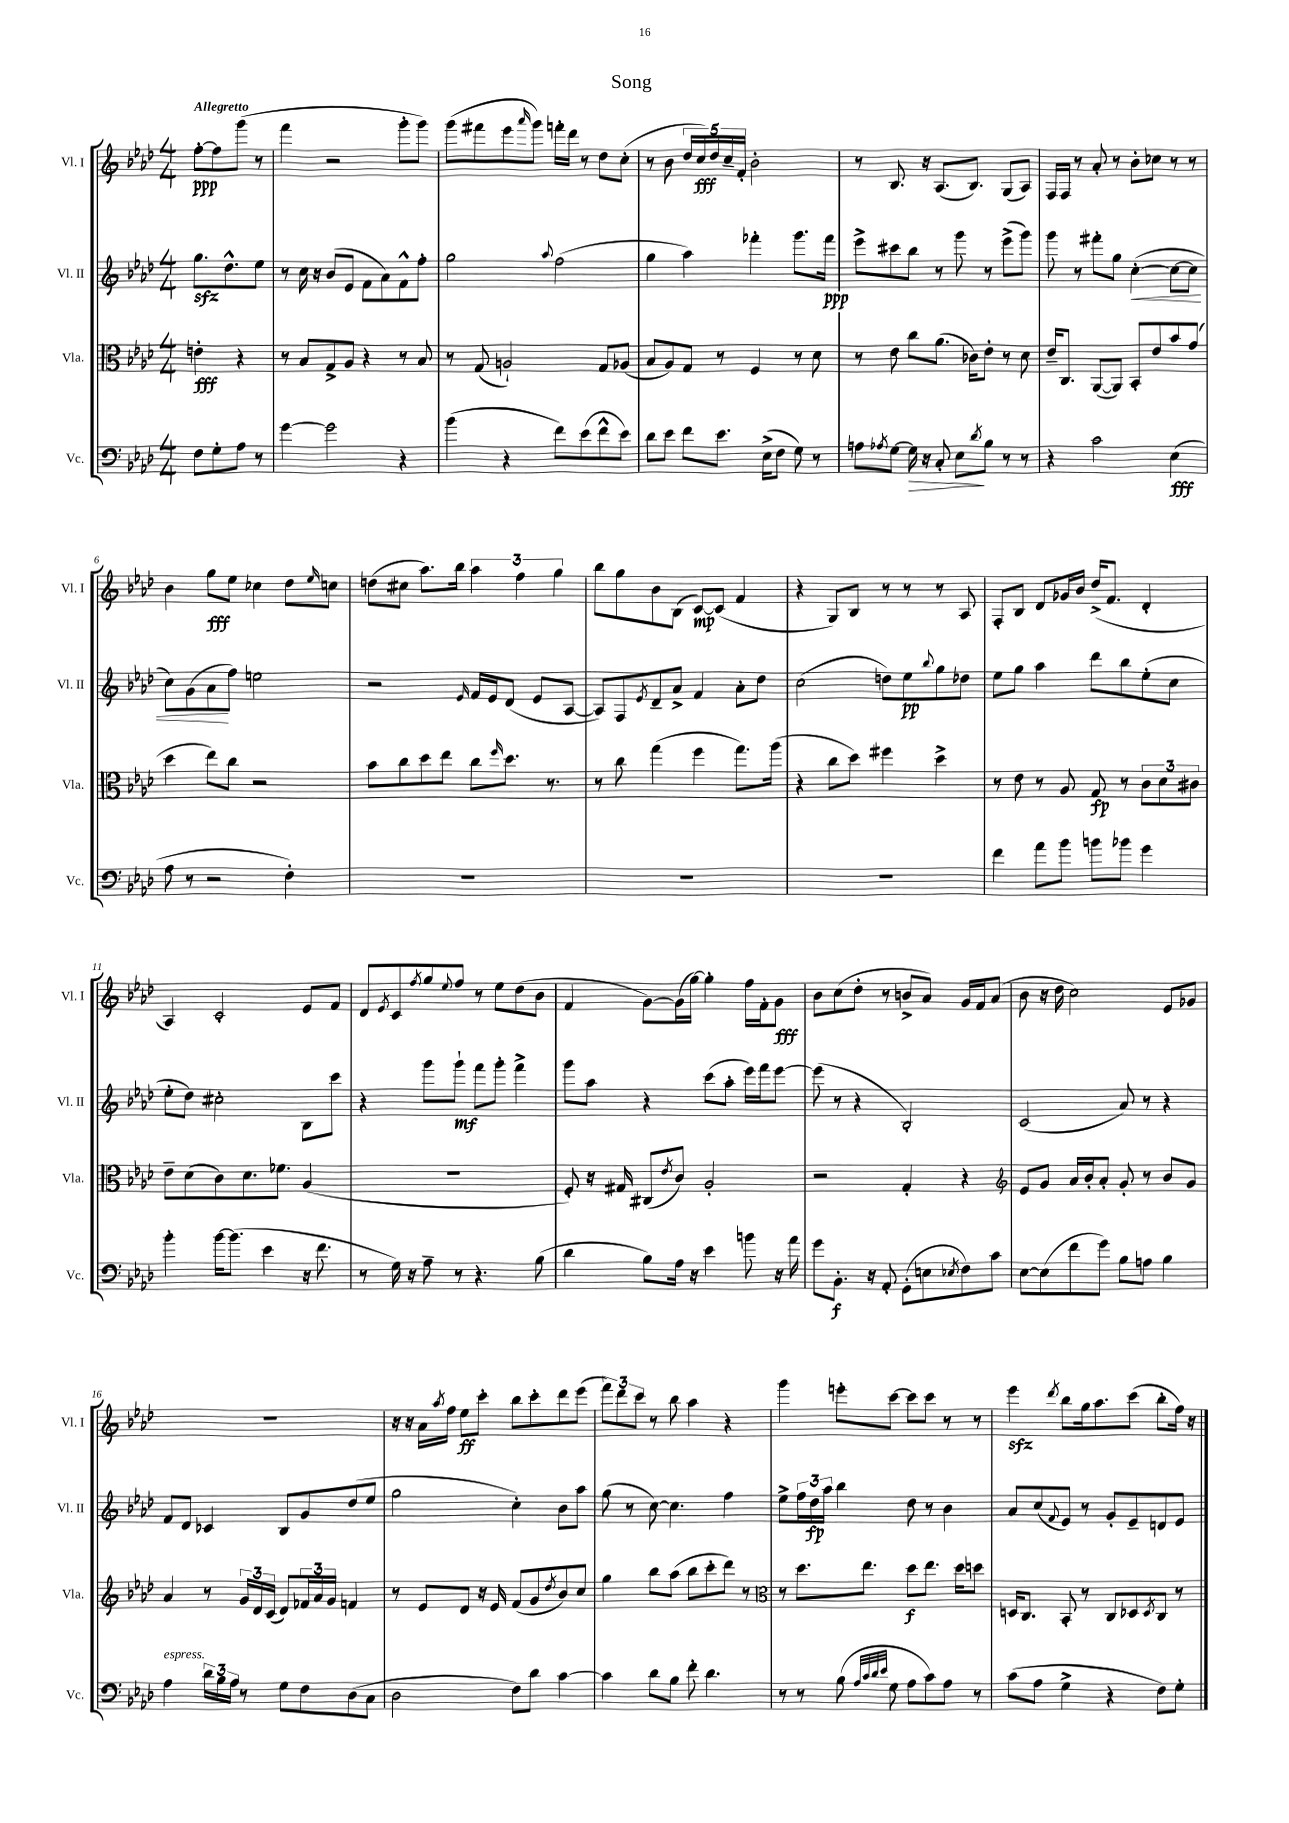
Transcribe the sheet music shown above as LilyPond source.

\header { title = "Song" }
<<
\new StaffGroup <<
\new Staff = "s0" \with { instrumentName = "Vl. I" shortInstrumentName = "Vl. I" } {
    \clef treble \key aes \major \numericTimeSignature \time 4/4 \partial 2 \tempo "Allegretto"
    f''8~-.\ppp f''8 g'''8( r8 |
    f'''4 r2 g'''8-. g'''8) |
    g'''8( fis'''8 ees'''8 \grace { aes'''16 } g'''8) f'''16-. des'''16 r8 des''8 c''8-.( |
    r8 bes'8 \tuplet 5/4 { des''16 c''16\fff) des''16 c''16-- f'16-. } bes'2-. |
    r8 bes8. r16 aes8.( bes8.) g8( aes8) |
    f16 f16 r8 aes'8-. r8 bes'8-. ces''8 r8 r8 |
    bes'4 g''8\fff ees''8 ces''4 des''8 \grace { ees''16 } c''8 |
    d''8( cis''8 aes''8.) bes''16 \tuplet 3/2 { aes''4 f''4 g''4 } |
    bes''8 g''8 bes'8 bes8( c'8~\mp) c'8( f'4 |
    r4 g8) bes8 r8 r8 r8 aes8 |
    f8-. bes8 des'8 ges'16 bes'16 des''16->( f'8. des'4-. |
    aes4) c'2-. ees'8 f'8 |
    des'8 \acciaccatura { ees'8 } c'8 \acciaccatura { f''8 } g''8 \appoggiatura { ees''8 } f''8 r8 ees''8 des''8( bes'8 |
    f'4 g'8~) g'16( g''16~) g''4-. f''16 f'16-. g'8\fff |
    bes'8 c''8( des''8-. r8 b'8-> aes'8) g'16 f'16 aes'8( |
    bes'8 r16 des''16 c''2) ees'8 ges'8 |
    R1 |
    r16 r16 aes'16 \acciaccatura { aes''8 } f''16 ees''8\ff c'''8-. bes''8 c'''8-. des'''8 ees'''8( |
    \tuplet 3/2 { f'''8) des'''8 c'''8 } r8 bes''8 aes''4 r4 |
    g'''4 e'''8-. c'''8~ c'''8 c'''8 r8 r8 |
    ees'''4\sfz \acciaccatura { des'''8 } bes''8 g''16 aes''8. c'''8( bes''8-. f''16) r16 \bar "|." |
}
\new Staff = "s1" \with { instrumentName = "Vl. II" shortInstrumentName = "Vl. II" } {
    \clef treble \key aes \major \numericTimeSignature \time 4/4 \partial 2
    g''8.\sfz des''8.-^ ees''8 |
    r8 c''16 r16 bes'8( ees'8 f'8 aes'8) f'8-^ f''8-. |
    g''2 \appoggiatura { aes''8 } f''2( |
    g''4 aes''4) fes'''4-. g'''8. fes'''16\ppp |
    ees'''8-> cis'''8 bes''8 r8 g'''8 r8 ees'''8->( g'''8) |
    g'''8 r8 fis'''8-. g''8 c''4~-.\<( c''8~ c''8 |
    c''8) g'8( aes'8\! f''8) e''2 |
    r2 \grace { ees'16 } f'16 ees'16 des'8( ees'8 aes8~ |
    aes8) f8 \acciaccatura { ees'8 } des'8-- aes'8-> f'4 aes'8-. des''8 |
    c''2( d''8) ees''8\pp \appoggiatura { bes''8 } g''8 des''8 |
    ees''8 g''8 aes''4 des'''8 bes''8 ees''8-.( c''8 |
    ees''8-. des''8) cis''2-. bes8 c'''8 |
    r4 g'''8 g'''8-!\mf f'''8 g'''8-. f'''4-> |
    g'''8 aes''8 r4 c'''8( aes''8-. ees'''16) f'''16 ees'''8~ |
    ees'''8( r8 r4 bes2-.) |
    c'2( aes'8) r8 r4 |
    f'8 des'8 ces'4 bes8 g'8 des''8( ees''8 |
    g''2 c''4-.) bes'8 aes''8 |
    g''8( r8 c''8~) c''4. f''4 |
    ees''8-> \tuplet 3/2 { f''16 des''16\fp aes''16 } bes''4 des''8 r8 bes'4 |
    aes'8 c''8( \appoggiatura { f'8 } ees'8) r8 g'8-. ees'8-- d'8 ees'8 \bar "|." |
}
\new Staff = "s2" \with { instrumentName = "Vla." shortInstrumentName = "Vla." } {
    \clef alto \key aes \major \numericTimeSignature \time 4/4 \partial 2
    e'4-.\fff r4 |
    r8 bes8 g8-> aes8 r4 r8 bes8 |
    r8 g8( a2-!) g8 aes8( |
    bes8 aes8) g8 r8 f4 r8 des'8 |
    r8 ees'8 c''8 aes'8.( ces'16) ees'8-. r8 des'8 |
    ees'16-- c8. aes,8~( aes,8) bes,8-. ees'8 bes'8 g'8( |
    des''4 ees''8) c''8 r2 |
    bes'8 c''8 des''8 ees''8 c''8 \grace { f''16 } des''8. r8. |
    r8 c''8 g''4( f''4 g''8.) aes''16( |
    r4 c''8 des''8) fis''4 des''4-> |
    r8 ees'8 r8 aes8 g8\fp r8 \tuplet 3/2 { c'8 des'8 cis'8 } |
    ees'8-- des'8( c'8) des'8. fes'8. aes4( |
    R1 |
    f8-.) r16 gis16 cis8( \acciaccatura { ees'8 } c'8) aes2-. |
    r2 g4-. r4 |
    \clef treble ees'8 g'8 aes'16 bes'16-. aes'8-. g'8-. r8 bes'8 g'8 |
    aes'4 r8 \tuplet 3/2 { g'16 des'16 c'16( } des'8) \tuplet 3/2 { fes'16 aes'16 g'16 } f'4 |
    r8 ees'8 des'8 r16 ees'16 f'8( g'8 \acciaccatura { des''8 } bes'8) c''8 |
    g''4 bes''8 aes''8( bes''8 c'''8-. des'''8) r8 |
    \clef alto r8 des''8. ees''8. des''8\f ees''8. des''16 d''8 |
    d16 c8. bes,8-. r8 c8 des8 \acciaccatura { des8 } c8 r8 \bar "|." |
}
\new Staff = "s3" \with { instrumentName = "Vc." shortInstrumentName = "Vc." } {
    \clef bass \key aes \major \numericTimeSignature \time 4/4 \partial 2
    f8 g8-. aes8 r8 |
    g'4~ g'2 r4 |
    bes'4( r4 f'8) ees'8( f'8-^ ees'8) |
    des'8 ees'8 f'8 ees'8. ees16->( f8 g8) r8 |
    a8 \acciaccatura { aes8 } g8~ g16\> r16 c8-. ees8\! \acciaccatura { des'8 } bes8 r8 r8 |
    r4 c'2 ees4\fff( |
    aes8 r8 r2 f4-.) |
    R1 |
    R1 |
    R1 |
    f'4 aes'8 bes'8 b'8 bes'8 g'4 |
    bes'4-. bes'16~ bes'8.( ees'4 r16 f'8. |
    r8 g16) r16 aes8-- r8 r4. bes8( |
    des'4 bes8) aes16 r16 ees'4 b'8 r16 aes'16 |
    g'8 bes,8.-.\f r16 aes,8-. g,8-.( e8 \acciaccatura { ees8 } f8) c'8 |
    ees8~ ees8( f'8 g'8) bes8 a8 bes4 |
    aes4^\markup { \italic "espress." } \tuplet 3/2 { des'16 bes16 aes16 } r8 g8 f8 des8( c8 |
    des2 f8) des'8 c'4~ |
    c'4 des'8 bes8 f'8-. des'4. |
    r8 r8 bes8( \grace { aes32 c'32 des'32 ees'32 } g8 aes8 c'8) aes8 r8 |
    c'8( aes8 g4-> r4 f8) g8-. \bar "|." |
}
>>
>>
